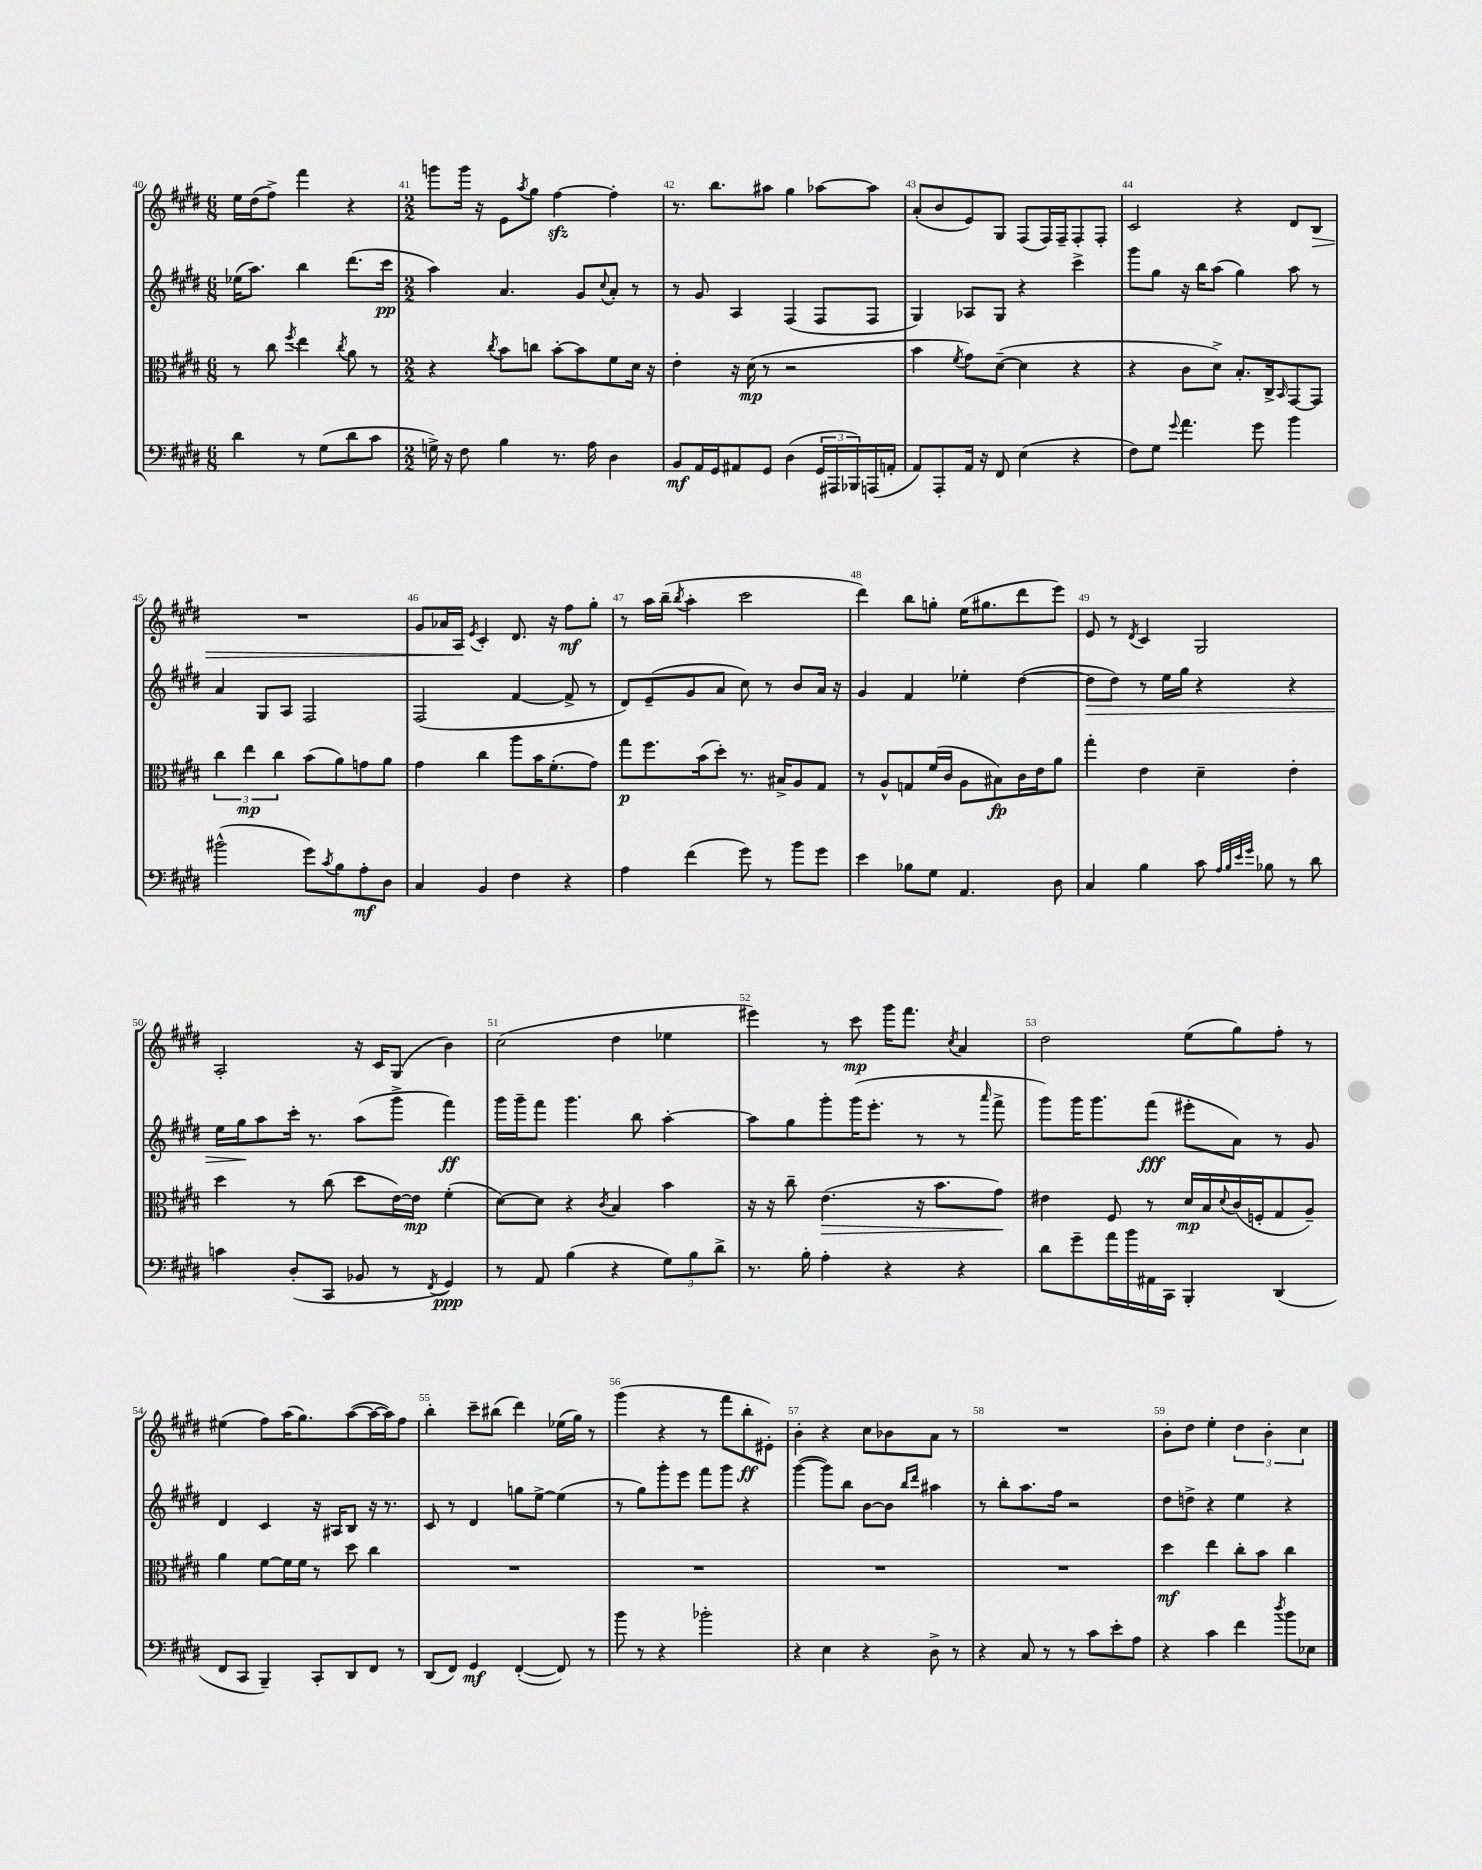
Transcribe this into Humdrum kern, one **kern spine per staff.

**kern	**kern	**kern	**kern
*staff4	*staff3	*staff2	*staff1
*clefF4	*clefC3	*clefG2	*clefG2
*k[f#c#g#d#]	*k[f#c#g#d#]	*k[f#c#g#d#]	*k[f#c#g#d#]
*M6/8	*M6/8	*M6/8	*M6/8
4d#	8r	(16ee-	16ee
.	.	8.aa)	(16dd#
.	8cc#	.	8ff#^)
.	8qff#	.	.
8r	4ee	4bb	4fff#
(8G#	.	.	.
.	8qcc#	.	.
8d#	8a	(8.ddd#	4r
8c#	8r	.	.
.	.	16ccc#	.
=	=	=	=
*M2/2	*M2/2	*M2/2	*M2/2
16G^)	4r	4aa)	8ggg
16r	.	.	.
8F#	.	.	16ggg
.	.	.	16r
.	8qcc#	.	.
4B	8b	4.a	8e
.	.	.	8qaa
.	8cc	.	8gg#
8.r	[8b'	.	[4ff#
.	8b]	8g#	.
16A	.	.	.
.	.	8qqcc#	.
4D#	8f#	8a'	4ff#']
.	16d#	8r	.
.	16r	.	.
=	=	=	=
8BB	4e'	8r	8.r
16AA	.	8g#	.
16GG#	.	.	8.bb
8AA#	16r	4A	.
.	(16d#	.	.
8GG#	8r	.	8aa#
(4D#	2r	(4F#	4gg#
24GG#	.	8F#	[8aa-
24AAA#	.	.	.
24BBB-)	.	.	.
(16AAA	.	8F#	8aa-]
16AA'	.	.	.
=	=	=	=
8AA)	4b	4G#)	(8a'
8AAA'	.	.	8b
.	8qf#	.	.
16AA	8g#)	8A-	8e)
16r	.	.	.
8FF#	([8d#~	8G#	8G#
(4E	4d#]	4r	(8F#
.	.	.	16F#)
.	.	.	16F#~
4r	4r	4ccc#^	8F#'
.	.	.	8F#'
=	=	=	=
8F#)	4r	8ggg#	2c#
8G#	.	8gg#	.
8qqg#	.	.	.
4.a	8c#	16r	.
.	.	16bb	.
.	8d#^)	(8aa	.
.	8.B'	4gg#)	4r
8g#	.	.	.
.	16C#^	.	.
.	16qqBB	.	.
4b	[8GG#	8aa	8d#
.	8GG#]	8r	8B
=	=	=	=
(2b#^^	6cc#	4a	1r
.	6ee	.	.
.	.	8G#	.
.	6cc#	.	.
.	.	8A	.
8g#)	(8b	2F#	.
8qc#	.	.	.
8B	8a)	.	.
8A'	8g	.	.
8D#	8a	.	.
=	=	=	=
4C#	4g#	(2F#	8g#
.	.	.	16a-
.	.	.	16A
.	.	.	8qe
4BB	4cc#	.	4c#'
4F#	8aa	[4f#	8.d#
.	16b	.	.
.	(8.f#'	.	16r
4r	.	8f#^]	8ff#
.	8g#)	8r	8gg#'
=	=	=	=
4A	8gg#	8d#)	8r
.	8.ff#	(8e~	16aa
.	.	.	(16bb~
.	.	.	8qbb
(4f#	.	8g#	4aa'
.	(16b	.	.
.	8dd#')	8a	.
8g#)	8.r	8cc#)	2ccc#
8r	.	8r	.
.	16B#^	.	.
8b	8A	8b	.
8g#	8G#	16a	.
.	.	16r	.
=	=	=	=
4e	8r	4g#	4ddd#)
.	8A^^	.	.
8B-	8G	4f#	8bb
8G#	(16f#	.	8gg'
.	16c#	.	.
4.AA	8A	4ee-'	(16ee
.	.	.	8.gg#
.	8B#)	.	.
.	16c#	([4dd#	8ddd#
.	16e	.	.
8D#	8a	.	8eee)
=	=	=	=
4C#	4gg#'	8dd#]	8e
.	.	8dd#)	8r
.	.	.	8qd#
4B	4e	8r	4c#
.	.	16ee	.
.	.	16gg#	.
8c#	4d#~	4r	2G#
32qqA	.	.	.
32qqB	.	.	.
32qqe	.	.	.
32qqg#	.	.	.
8B-	.	.	.
8r	4e'	4r	.
8d#	.	.	.
=	=	=	=
4c	4dd#	16ee	2A'
.	.	16gg#	.
.	.	8aa	.
(8D#'	8r	16ccc#'	.
.	.	8.r	.
8CC#	(8cc#	.	.
8BB-	8dd#	(8aa	16r
.	.	.	16c#
8r	[16e)	8ggg#^	(8G#
.	16e]	.	.
8qFF#	.	.	.
4GG#)	(4f#'	4fff#)	4b)
=	=	=	=
8r	[8d#)	16ggg#	(2cc#
.	.	16ggg#~	.
8AA	8d#]	8fff#	.
(4B	4r	4.ggg#	.
.	8qc#	.	.
4r	4B	.	4dd#
.	.	8bb	.
12G#)	4b	[4aa'	4ee-
12B	.	.	.
12d#^	.	.	.
=	=	=	=
8.r	16r	8aa]	4eee#)
.	16r	.	.
.	8cc#~	8gg#	.
16B'	.	.	.
4A'	(4.e	8ggg#'	8r
.	.	(16ggg#	8ccc#
.	.	8.eee'	.
4r	.	.	16ggg#
.	.	.	8.fff#
.	16r	8r	.
.	8.b	.	.
.	.	.	8qcc#
4r	.	8r	4a
.	.	16qqaaa	.
.	8g#)	8fff#^	.
=	=	=	=
8d#	4e#	8ggg#)	2dd#
8g#~	.	16ggg#	.
.	.	8.ggg#	.
16a	8F#	.	.
16b	.	.	.
16AA#	8r	(8fff#	.
16CC#	.	.	.
4BBB'	16d#	8eee#'	(8ee
.	16B	.	.
.	8qqd#	.	.
.	(16c#	8a)	8gg#)
.	16F'	.	.
(4DD#	8G#	8r	8ff#'
.	8A~)	8g#	8r
=	=	=	=
8FF#	4a	4d#	(4ee#
8CC#	.	.	.
4BBB~)	[8f#	4c#	8ff#)
.	16f#]	.	(16aa
.	16f#	.	8.gg#)
8CC#'	8r	16r	.
.	.	16A#	.
8DD#	8dd#	8B	([8aa
8FF#	4cc#	16r	16aa_
.	.	8.r	16aa])
8r	.	.	8ff#
=	=	=	=
(8DD#	1r	8c#	4bb'
8FF#)	.	8r	.
4GG#	.	4d#	8ccc#~
.	.	.	(8bb#
([4FF#'	.	8gg	4ddd#)
.	.	[8ee^	.
8FF#])	.	(4ee]	(16ee-
.	.	.	16gg#)
8r	.	.	8r
=	=	=	=
8b	1r	8r	(4ggg#
8r	.	8gg#)	.
4r	.	8ggg#'	4r
.	.	8eee	.
2b-'	.	8fff#	8r
.	.	8ggg#	8fff#
.	.	4r	8bb'
.	.	.	8e#')
=	=	=	=
4r	1r	([4ggg#	4b'
4E	.	8ggg#])	4r
.	.	8bb	.
4r	.	[8b	8cc#
.	.	8b]	8b-
.	.	16qqbb	.
.	.	16qqddd#	.
8D#^	.	4aa#	8a
8r	.	.	8r
=	=	=	=
4r	1r	8r	1r
.	.	8bb'	.
8C#	.	8.aa	.
8r	.	.	.
.	.	16ff#	.
8r	.	2r	.
8c#	.	.	.
8e'	.	.	.
8A	.	.	.
=	=	=	=
4r	4dd#	8dd#	8b'
.	.	8dd^	8dd#
4c#	4ee	4r	4ee'
4f#	8cc#'	4ee	6dd#
.	8b	.	.
.	.	.	6b'
8qdd#	.	.	.
8b	4cc#	4r	.
.	.	.	6cc#
8E-	.	.	.
==	==	==	==
*-	*-	*-	*-
